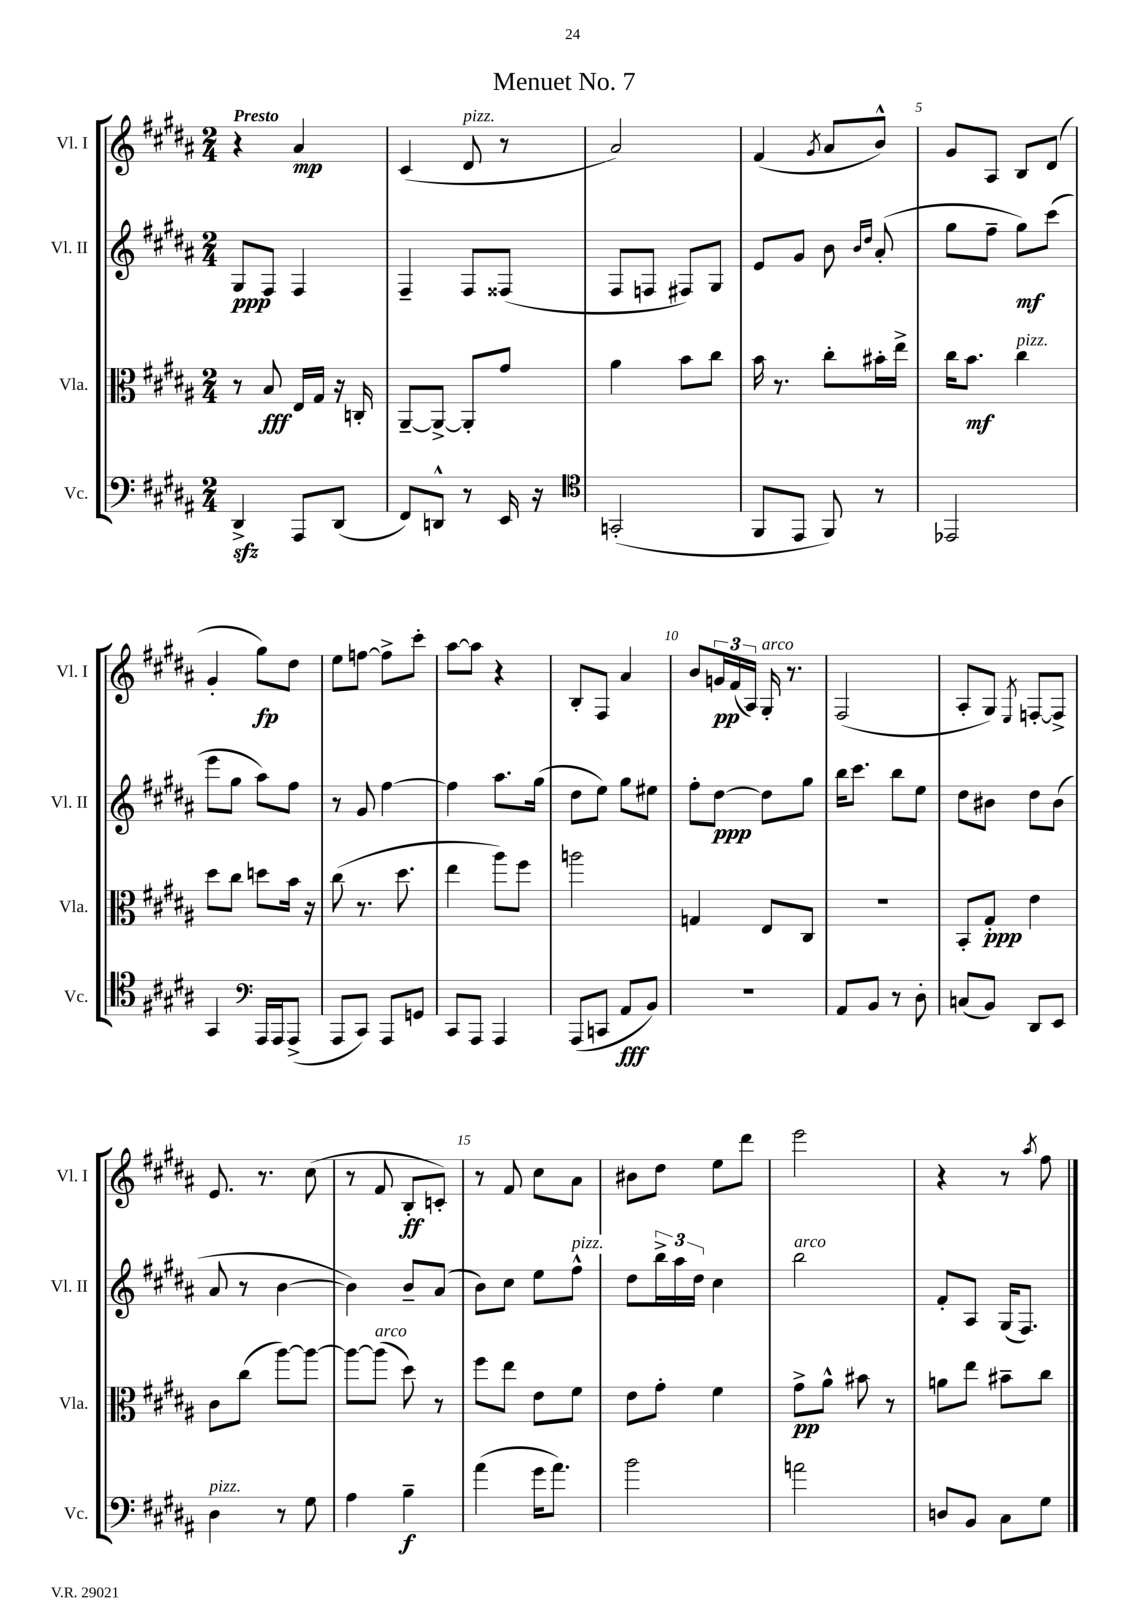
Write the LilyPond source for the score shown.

\header { title = "Menuet No. 7" }
<<
\new StaffGroup <<
\new Staff = "s0" \with { instrumentName = "Vl. I" shortInstrumentName = "Vl. I" } {
    \clef treble \key b \major \numericTimeSignature \time 2/4 \tempo "Presto"
    r4 ais'4\mp |
    cis'4( dis'8^\markup { \italic "pizz." } r8 |
    ais'2) |
    fis'4( \acciaccatura { gis'8 } ais'8 b'8-^) |
    gis'8 ais8 b8 dis'8( |
    gis'4-. gis''8\fp) dis''8 |
    e''8 f''8~ f''8-> cis'''8-. |
    ais''8~ ais''8 r4 |
    b8-. fis8 ais'4 |
    b'8 \tuplet 3/2 { g'16\pp fis'16( ais16) } gis16-.^\markup { \italic "arco" } r8. |
    fis2( |
    ais8-. gis8) \acciaccatura { e8 } f8~-. f8-> |
    e'8. r8. cis''8( |
    r8 fis'8 b8-.\ff c'8-.) |
    r8 fis'8 cis''8 ais'8 |
    bis'8 dis''8 e''8 dis'''8 |
    e'''2 |
    r4 r8 \acciaccatura { ais''8 } fis''8 \bar "|." |
}
\new Staff = "s1" \with { instrumentName = "Vl. II" shortInstrumentName = "Vl. II" } {
    \clef treble \key b \major \numericTimeSignature \time 2/4
    gis8\ppp fis8 fis4 |
    fis4-- fis8 fisis8( |
    fis8 f8 fis8) gis8 |
    e'8 gis'8 b'8 \grace { b'16 dis''16 } ais'8-.( |
    gis''8 fis''8-- gis''8\mf) cis'''8( |
    e'''8 gis''8 ais''8) fis''8 |
    r8 gis'8 fis''4~ |
    fis''4 ais''8. gis''16( |
    dis''8 e''8) gis''8 eis''8 |
    fis''8-. dis''8~\ppp dis''8 gis''8 |
    b''16 cis'''8. b''8 e''8 |
    dis''8 bis'8 dis''8 bis'8( |
    ais'8 r8 b'4~ |
    b'4) b'8-- ais'8( |
    b'8) cis''8 e''8 fis''8-^^\markup { \italic "pizz." } |
    dis''8 \tuplet 3/2 { b''16-> ais''16 dis''16 } cis''4 |
    b''2^\markup { \italic "arco" } |
    fis'8-. ais8 gis16( fis8.) \bar "|." |
}
\new Staff = "s2" \with { instrumentName = "Vla." shortInstrumentName = "Vla." } {
    \clef alto \key b \major \numericTimeSignature \time 2/4
    r8 b8\fff e16 gis16 r16 c16-. |
    ais,8~-- ais,8~-> ais,8-. gis'8 |
    ais'4 b'8 cis''8 |
    b'16 r8. cis''8-. bis'16-. e''16-> |
    cis''16 b'8.\mf cis''4^\markup { \italic "pizz." } |
    dis''8 cis''8 d''8 b'16 r16 |
    cis''8( r8. dis''8. |
    e''4 ais''8) fis''8 |
    a''2 |
    g4 e8 cis8 |
    R2 |
    b,8-. gis8-.\ppp e'4 |
    cis'8 cis''8( ais''8~) ais''8~ |
    ais''8~ ais''8^\markup { \italic "arco" }( dis''8) r8 |
    fis''8 e''8 e'8 fis'8 |
    e'8 gis'8-. fis'4 |
    gis'8->\pp ais'8-^ bis'8 r8 |
    a'8 e''8 bis'8-- cis''8 \bar "|." |
}
\new Staff = "s3" \with { instrumentName = "Vc." shortInstrumentName = "Vc." } {
    \clef bass \key b \major \numericTimeSignature \time 2/4
    dis,4->\sfz ais,,8 dis,8( |
    fis,8) d,8-^ r8 e,16 r16 |
    \clef tenor g,2-.( |
    fis,8 e,8 fis,8) r8 |
    ees,2 |
    gis,4 \clef bass ais,,16 ais,,16 ais,,8->( |
    ais,,8 cis,8) ais,,8 g,8 |
    cis,8 ais,,8 ais,,4 |
    ais,,8( c,8 ais,8\fff b,8) |
    r2 |
    ais,8 b,8 r8 dis8-. |
    c8( b,8) dis,8 e,8 |
    dis4^\markup { \italic "pizz." } r8 gis8 |
    ais4 b4--\f |
    ais'4( gis'16 ais'8.) |
    b'2 |
    a'2 |
    d8 b,8 cis8 gis8 \bar "|." |
}
>>
>>
\layout { \context { \Score \override BarNumber.break-visibility = ##(#f #t #t) barNumberVisibility = #(every-nth-bar-number-visible 5) } }
